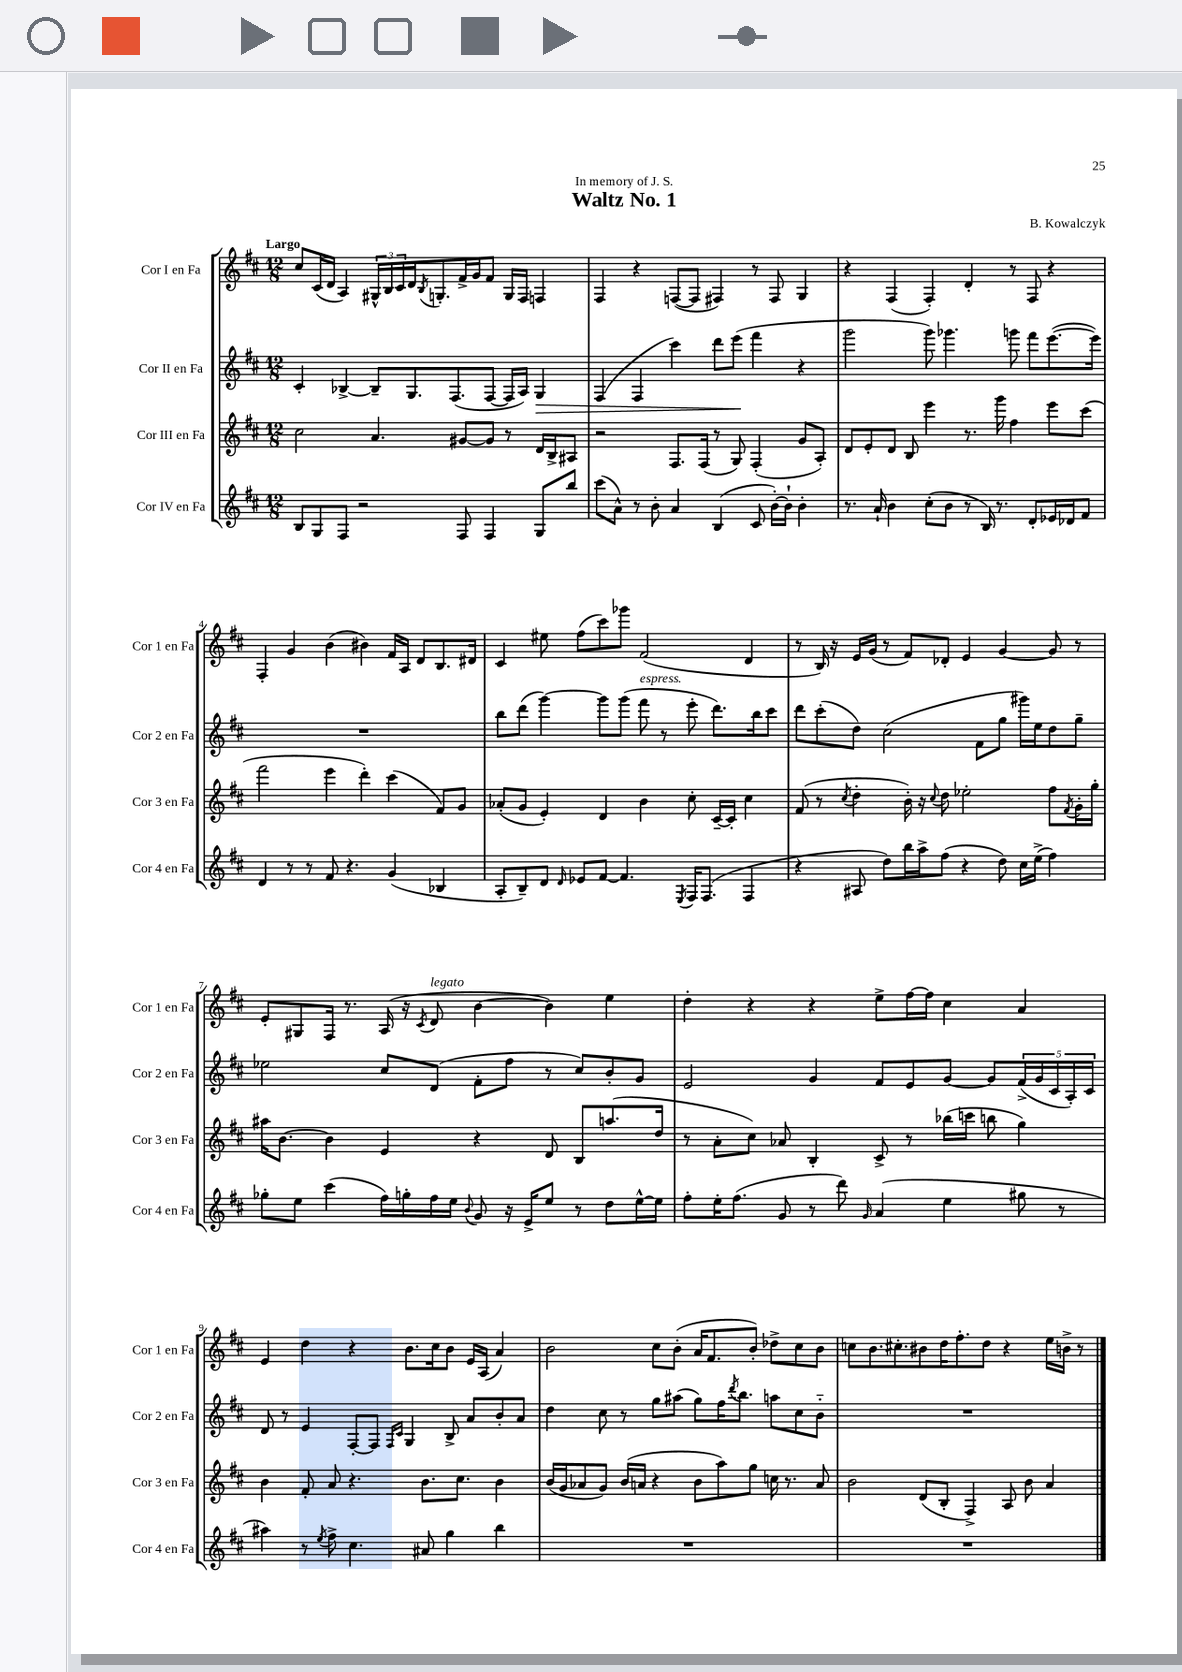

**kern	**kern	**kern	**dynam	**kern
*part4	*part3	*part2	*part2	*part1
*staff4	*staff3	*staff2	*staff2	*staff1
*I"Cor IV en Fa	*I"Cor III en Fa	*I"Cor II en Fa	*	*I"Cor I en Fa
*I'Cor 4 en Fa	*I'Cor 3 en Fa	*I'Cor 2 en Fa	*	*I'Cor 1 en Fa
*clefG2	*clefG2	*clefG2	*	*clefG2
*k[f#c#]	*k[f#c#]	*k[f#c#]	*	*k[f#c#]
*M12/8	*M12/8	*M12/8	*	*M12/8
=1	=1	=1	=1	=1
!	!	!	!	!LO:TX:a:B:t=Largo
8B/L	2cc#\	4c#'/	.	8cc#/L
8G/	.	.	.	(16c#/L
.	.	.	.	16d/JJ
8F#/J	.	[4B-X^/	.	4A/)
2r	.	.	.	.
.	4.a/	8B-~/L]	.	24G#X^^/LL
.	.	.	.	24B/
.	.	.	.	24c#/
.	.	8.G/	.	16d/J
.	.	.	.	8qB/
.	.	.	.	8.Gn'/
.	.	(8.F#/	.	.
8F#/	[8g#X/L	.	.	16f#^/L
.	.	.	.	16g/J
4F#/	8g#/J]	[8F#/J	.	8f#/J
.	8r	16F#/LL]	.	16G/LL
.	.	16A/JJ)	.	16F#/JJ
!	!	!	!LO:HP:b	!
8G/L	16d/LL	4G/	>	4Fn/
.	16B^/J	.	.	.
8bb/J	8A#X/J	.	.	.
=2	=2	=2	=2	=2
(8ccc#\L	2r	(4F#/	.	4F#/
8a^^\J)	.	.	.	.
8r	.	4F#/	.	4r
8b'\	.	.	.	.
4a/	8.F#/L	4ccc#\)	.	([8Fn/L
.	.	.	.	8F/J]
.	(16F#/Jk	.	.	.
(4B/	8r	8ddd\L	.	4F#X/)
.	8G/)	(8eee\J	.	.
8c#/	(4F#'/	4fff#\	]	8r
[16b'\LL)	.	.	.	8F#/
16b`\JJ]	.	.	.	.
4b'\	8g/L	4r	.	4G/
.	8A'/J)	.	.	.
=3	=3	=3	=3	=3
8.r	8d/L	2ggg\	.	4r
.	8e'/	.	.	.
16a`/	.	.	.	.
4b\	8d/J	.	.	(4F#/
.	8B/	.	.	.
(8cc#'\L	4eee\	8ggg\)	.	4F#'/)
8b\J	.	4.ggg-X\	.	.
8r	8.r	.	.	4d'/
16B/)	.	.	.	.
8.r	16ggg\	.	.	.
.	4ff#\	8gggn\	.	8r
8d'/L	.	8fff#\L	.	8F#/
16e-X/L	8eee\L	([8.eee\	.	4r
16d-X/J	.	.	.	.
8f#/J	(8ccc#\J	.	.	.
.	.	16eee\Jk])	.	.
!!LO:LB:g=z
=4	=4	=4	=4	=4
4d/	2fff#\	1.r	.	4F#'/
8r	.	.	.	4g/
8r	.	.	.	.
8f#/	4eee\	.	.	(4b\
4.r	.	.	.	.
.	4ddd'\)	.	.	4b#X\)
(4g/	(4ccc#\	.	.	16f#/LL
.	.	.	.	16A/JJ
.	.	.	.	8d/L
4B-X/	8f#/L)	.	.	8.B/
.	8g/J	.	.	.
.	.	.	.	16d#X/Jk
=5	=5	=5	=5	=5
8A'/L	(8a-X'/L	8bb\L	.	4c#/
8B~/)	8g/J	(8ddd\J	.	.
8d/J	4e'/)	[4ggg\)	.	8ee#X\
16qqd/	.	.	.	.
8e-X/L	.	.	.	(8ff#\L
[8f#/J	4d/	8ggg\L]	.	8ccc#\)
4.f#/]	.	(8ggg\J	.	8ggg-X\J
!	!	!LO:TX:a:i:t=espress.	!	!
.	4b\	8fff#\	.	(2f#/
.	.	8r	.	.
8qE/	.	.	.	.
16F#/KL	8cc#'\	8eee'\	.	.
(8.F#/J	.	.	.	.
.	[16c#~/LL	8.ddd\L)	.	.
.	16c#'/JJ]	.	.	.
4F#/	4cc#\	.	.	4d/
.	.	16bb\k	.	.
.	.	8ccc#\J	.	.
=6	=6	=6	=6	=6
4r	(8f#/	8ddd\L	.	8r
.	8r	(8ccc#'\	.	16B/)
.	.	.	.	16r
.	8qcc#/	.	.	.
8A#X/	4dd'\	8dd\J)	.	16e/LL
.	.	.	.	(16g/JJ
8dd\L)	.	(2cc#\	.	8r
16bb\L	16b'\)	.	.	8f#/L)
16aa^\J	16r	.	.	.
.	8qqcc#/	.	.	.
(8ff#\J	8dd\	.	.	8d-X'/J
4r	2ee-X'\	.	.	4e/
.	.	8f#\L	.	.
8dd\)	.	8gg\J	.	[4g/
16cc#\LL	.	16ggg#X\LL)	.	.
(16ee^\JJ	.	16ee\J	.	.
4ff#\)	8ff#\L	8dd\	.	8g/]
.	8qf#/	.	.	.
.	16g'\L	8gg~\J	.	8r
.	16gg'\JJ	.	.	.
!!LO:LB:g=z
=7	=7	=7	=7	=7
8gg-X'\L	16aa#X\KL	2ee-X\	.	8e'/L
.	[8.b\J	.	.	.
8ee\J	.	.	.	8G#X/
(4ccc#\	4b\]	.	.	16F#/Jk
.	.	.	.	8.r
16ff#\LL)	4e/	8cc#/L	.	(16A/
16ggn'\	.	.	.	16r
.	.	.	.	8qc#/
!	!	!	!	!LO:TX:a:i:t=legato
16ff#\	.	(8d/J	.	8d/
16ee\JJ	.	.	.	.
8qqb/	.	.	.	.
8g/	4r	8f#'\L	.	[4b\
16r	.	8ff#\J	.	.
16e^/KL	.	.	.	.
8ee/J	8d/	8r	.	4b\])
8r	8B/L	8cc#/L)	.	.
8dd\L	(8.aan/	8b'/	.	4ee\
[16ee^^\L	.	8g/J	.	.
16ee\JJ]	16dd/Jk	.	.	.
=8	=8	=8	=8	=8
8ff#'\L	8r	2e/	.	4dd'\
16ee'\K	8a'\L	.	.	.
(8.ff#\J	.	.	.	.
.	8cc#\J)	.	.	4r
8g/	8a-X/	.	.	.
8r	4B'/	4g/	.	4r
8ddd\)	.	.	.	.
16qqg/	.	.	.	.
(4a/	8c#^/	8f#/L	.	8ee^\L
.	8r	8e/	.	[16ff#\L
.	.	.	.	16ff#\JJ]
4ee\	(16bb-X\LL	[8g/J	.	4cc#\
.	16cccn\JJ	.	.	.
.	8bbn\	8g/L]	.	.
8gg#X\	4gg\)	(20f#^/L	.	4a/
.	.	20g/	.	.
.	.	20c#/	.	.
8r	.	.	.	.
.	.	20A'/)	.	.
.	.	20c#/JJ	.	.
!!LO:LB:g=z
=9	=9	=9	=9	=9
4aa#X\)	4b\	8d/	.	4e/
.	.	8r	.	.
8r	8f#'/	4e/	.	4dd\
8qee/	.	.	.	.
8ff#^\	8a/	.	.	.
4.cc#\	4.r	[8F#'/L	.	4r
.	.	8F#/J]	.	.
.	.	16qqF#/LL	.	.
.	.	16qqc#/JJ	.	.
.	.	4G/	.	8.b\L
8a#X/	8.b\L	.	.	.
.	.	.	.	16cc#\k
4gg\	.	8B^/	.	8b\J
.	8.cc#\J	.	.	.
.	.	8a/L	.	16e/LL
.	.	.	.	(16A/JJ
4bb\	4b\	8b'/	.	4a/)
.	.	8a/J	.	.
=10	=10	=10	=10	=10
1.r	(16b/LL	4dd\	.	2b\
.	16g/J	.	.	.
.	8a-X/	.	.	.
.	8g/J)	8cc#\	.	.
.	(16b/LL	8r	.	.
.	16an/JJ	.	.	.
.	4r	8gg\L	.	8cc#\L
.	.	(8aa#X\J	.	(8b'\J
.	8b\L	8gg\L)	.	16a/KL
.	.	.	.	8.f#/
.	8aa\)	16ff#\K	.	.
.	.	8qddd/	.	.
.	.	8.bb\J	.	.
.	8gg\J	.	.	8b'/J)
.	16ccn\	8aan\L	.	8dd-X^\L
.	8.r	.	.	.
.	.	8cc#\	.	8cc#\
.	8a/	8b\J	.	8b\J
=11	=11	=11	=11	=11
1.r	2b\	1.r	.	8ccn\L
.	.	.	.	8.b\
.	.	.	.	8.cc#X'\
.	(8d/L	.	.	8b#X\
.	8B'/J	.	.	16dd\K
.	.	.	.	8.ff#'\
.	4F#^/)	.	.	.
.	.	.	.	8dd\J
.	8A/	.	.	4r
.	8b\	.	.	.
.	4a/	.	.	16ee\LL
.	.	.	.	16bn^\JJ
.	.	.	.	8r
==	==	==	==	==
*-	*-	*-	*-	*-
